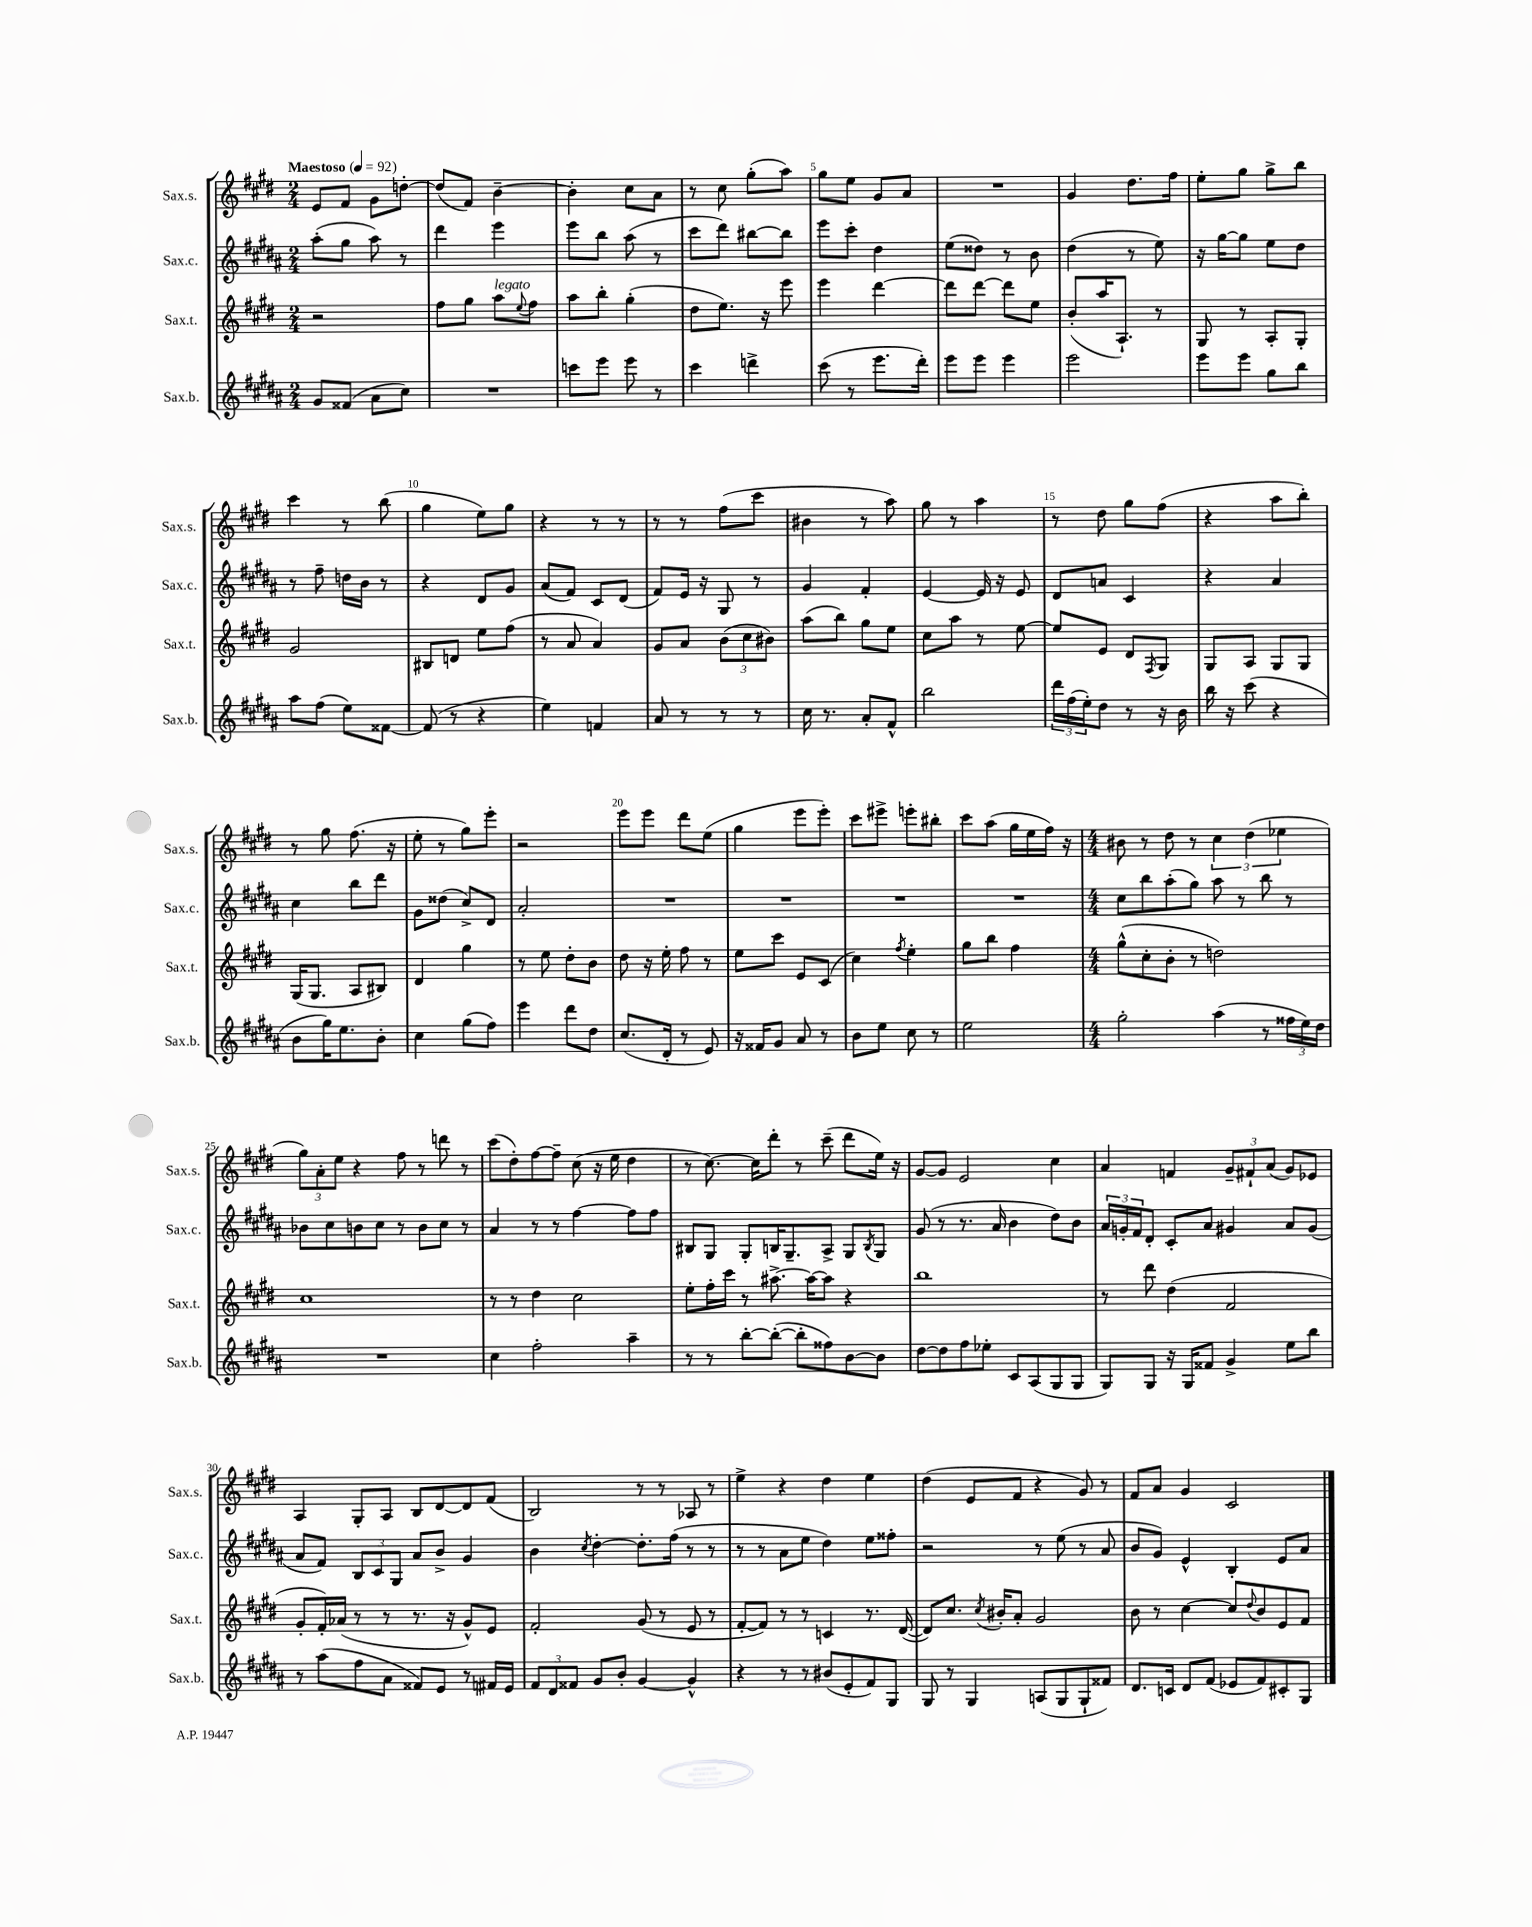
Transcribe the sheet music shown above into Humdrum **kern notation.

**kern	**kern	**kern	**kern
*staff4	*staff3	*staff2	*staff1
*clefG2	*clefG2	*clefG2	*clefG2
*k[f#c#g#d#a#]	*k[f#c#g#d#]	*k[f#c#g#d#a#]	*k[f#c#g#d#]
*M2/4	*M2/4	*M2/4	*M2/4
*MM92	*MM92	*MM92	*MM92
8g#	2r	(8aa#'	8e
(8f##	.	8gg#	8f#
8a#	.	8aa#)	8g#
8cc#)	.	8r	[8dd'
=	=	=	=
2r	8ff#	4ddd#	(8dd]
.	8gg#	.	8f#)
.	8aa	4eee	[4b~
.	8qqee	.	.
.	8ff#	.	.
=	=	=	=
8ccc	8aa	8eee	4b']
8eee	8bb'	8bb	.
8eee	(4gg#'	(8aa#	8cc#
8r	.	8r	8a
=	=	=	=
4ccc#	8dd#	8ccc#	8r
.	8.ee)	8ddd#)	8cc#
4ddd^	.	[8bb#	(8gg#'
.	16r	.	.
.	8eee	8bb#]	8aa)
=	=	=	=
(8ccc#	4eee	8eee	8gg#
8r	.	8ccc#'	8ee
8.eee	[4ddd#	4dd#	8g#
.	.	.	8a
16ddd#')	.	.	.
=	=	=	=
8eee	8ddd#]	(8ee	2r
8eee	[8ddd#	8dd##)	.
4eee	8ddd#]	8r	.
.	8ee	8b	.
=	=	=	=
2eee	(8b'	(4dd#	4g#
.	16aa	.	.
.	8.A`)	.	.
.	.	8r	8.dd#
.	8r	8ee)	.
.	.	.	16ff#
=	=	=	=
8eee	8G#	16r	8ee'
.	.	[16gg#	.
8eee	8r	8gg#]	8gg#
8gg#	8A'	8ee	8gg#^
8bb	8G#'	8dd#	8bb
=	=	=	=
8aa#	2g#	8r	4ccc#
(8ff#	.	8ff#~	.
8ee)	.	16dd	8r
.	.	16b	.
[8f##	.	8r	(8bb
=	=	=	=
(8f##]	8B#	4r	4gg#
8r	8d	.	.
4r	8ee	8d#	8ee)
.	(8ff#	8g#	8gg#
=	=	=	=
4ee)	8r	(8a#	4r
.	8a	8f#)	.
4f	4a)	8c#	8r
.	.	(8d#	8r
=	=	=	=
8a#	8g#	8f#)	8r
8r	8a	16e	8r
.	.	16r	.
8r	(12b	8G#	(8ff#
.	12cc#	.	.
8r	.	8r	8ccc#
.	12b#)	.	.
=	=	=	=
16cc#	(8aa	4g#	4b#
8.r	.	.	.
.	8bb)	.	.
8a#'	8gg#	4f#'	8r
8f#^^	8ee	.	8aa)
=	=	=	=
2bb	8cc#	[4e	8gg#
.	8aa	.	8r
.	8r	16e]	4aa
.	.	16r	.
.	[8ee	8e	.
=	=	=	=
24ddd#	8ee]	8d#	8r
(24ff#	.	.	.
24ee')	.	.	.
8dd#	8e	8a	8dd#
8r	8d#	4c#	8gg#
.	8qF#	.	.
16r	8G#	.	(8ff#
16b	.	.	.
=	=	=	=
16bb	8G#	4r	4r
16r	.	.	.
(8ccc#	8A	.	.
4r	8G#	4a#	8aa
.	8G#	.	8bb')
=	=	=	=
8b	(16G#	4cc#	8r
.	8.G#	.	.
16gg#)	.	.	8gg#
8.ee	.	.	.
.	8A	8bb	(8.ff#
8b'	8B#)	8ddd#	.
.	.	.	16r
=	=	=	=
4cc#	4d#	8g#	8ee'
.	.	(8dd##	8r
(8gg#	4gg#	8cc#^)	8gg#)
8ff#)	.	8d#	8eee'
=	=	=	=
4eee	8r	2a#'	2r
.	8ee	.	.
8ddd#	8dd#'	.	.
8dd#	8b	.	.
=	=	=	=
(8.cc#	8dd#	2r	8eee
.	16r	.	8eee
16d#'	16ee'	.	.
8r	8ff#	.	8ddd#
8e)	8r	.	(8ee
=	=	=	=
16r	8ee	2r	4gg#
16f##	.	.	.
8g#	8ccc#	.	.
8a#	8e	.	8eee
8r	(8c#	.	8eee')
=	=	=	=
8b	4cc#)	2r	8ccc#
8ee	.	.	8eee#^
.	8qff#	.	.
8cc#	4ee'	.	8eee'
8r	.	.	8bb#'
=	=	=	=
2ee	8gg#	2r	8ccc#
.	8bb	.	(8aa
.	4ff#	.	16gg#
.	.	.	16ee
.	.	.	16ff#)
.	.	.	16r
=	=	=	=
*M4/4	*M4/4	*M4/4	*M4/4
2gg#'	(8gg#^^	8cc#	8b#
.	8cc#'	8bb	8r
.	8b'	(8aa#'	8dd#
.	8r	8gg#)	8r
(4aa#	2dd)	8aa#	6cc#
.	.	8r	.
.	.	.	(6dd#
8r	.	8bb	.
.	.	.	6ee-
24ff##	.	8r	.
24ee)	.	.	.
24dd#	.	.	.
=	=	=	=
1r	1cc#	8b-	12gg#)
.	.	.	12a'
.	.	8cc#	.
.	.	.	12ee
.	.	8b	4r
.	.	8cc#	.
.	.	8r	8ff#
.	.	8b	8r
.	.	8cc#	8ddd
.	.	8r	8r
=	=	=	=
4cc#	8r	4a#	(8ccc#
.	8r	.	8dd#')
2ff#'	4dd#	8r	[8ff#
.	.	8r	8ff#~]
.	2cc#	[4ff#	(8cc#
.	.	.	16r
.	.	.	16ee
4aa#~	.	8ff#]	4dd#
.	.	8ff#	.
=	=	=	=
8r	8ee'	8B#	8r
8r	16ff#'	8G#	[8.cc#)
.	16ccc#	.	.
[8bb'	8r	8G#'	.
.	.	.	16cc#]
(8bb'_	[8.aa#^	16B	8ddd#'
.	.	8.G#~	.
8bb']	.	.	8r
.	16aa#_	.	.
8ff##)	8aa#]	8A#^	(8ccc#~
[8b	4r	8G#	8ddd#
.	.	8qB	.
8b]	.	8G#	16ee)
.	.	.	16r
=	=	=	=
[8dd#	1bb	(8g#	[8g#
8dd#]	.	8r	8g#]
8ff#	.	8.r	2e
8ee-'	.	.	.
.	.	16a#	.
8c#	.	4b	.
(8A#	.	.	.
8G#	.	8dd#)	4cc#
8G#	.	8b	.
=	=	=	=
8G#)	8r	24a#	4a
.	.	24g'	.
.	.	24f#	.
8G#	8ddd#	8d#'	.
16r	(4dd#	8c#'	4f
16G#	.	.	.
8f##	.	8a#	.
4g#^	2f#	4g#	12g#~
.	.	.	12f#`
.	.	.	(12a
8ee	.	8a#	8g#)
8bb	.	(8g#	8e-
=	=	=	=
8r	8g#'	8a#	4A
(8aa#	16f#')	8f#)	.
.	(16a-	.	.
8ff#	8r	12B	8G#'
.	.	12c#	.
8a#	8r	.	8A
.	.	12G#	.
8f##)	8.r	8a#	8B
8e	.	8b^	[8d#
.	16r	.	.
8r	8g#^^)	4g#	8d#]
16f#	8e	.	(8f#
16e	.	.	.
=	=	=	=
12f#	2f#'	4b	2B)
12d#	.	.	.
12f##	.	.	.
.	.	8qcc#	.
8g#	.	[4dd#'	.
8b'	.	.	.
[4g#	(8g#	8.dd#']	8r
.	8r	.	8r
.	.	(16ff#	.
4g#^^]	8e	8r	8A-
.	8r	8r	8r
=	=	=	=
4r	[8f#'	8r	4ee^
.	8f#])	8r	.
8r	8r	8a#	4r
8r	8r	8ee	.
(8b#	4c	4dd#)	4dd#
8e'	.	.	.
8f#)	8.r	8ee	4ee
8G#	.	8ff##'	.
.	([16d#	.	.
=	=	=	=
8G#	8d#])	2r	(4dd#
8r	8.cc#	.	.
4G#	.	.	8e
.	8qcc#	.	.
.	16b#'	.	.
.	8a'	.	8f#
(8A	2g#	8r	4r
8G#	.	(8ee	.
8G#`	.	8r	8g#)
8f##)	.	8a#	8r
=	=	=	=
8.d#	8b	8b	8f#
.	8r	8g#)	8a
16c	.	.	.
8d#	[4cc#	4e^^	4g#
(8f#	.	.	.
8e-	8cc#]	4B'	2c#
.	8qqdd#	.	.
8f#)	8b	.	.
8c#'	8e	8e	.
8G#	8f#	8a#	.
==	==	==	==
*-	*-	*-	*-
